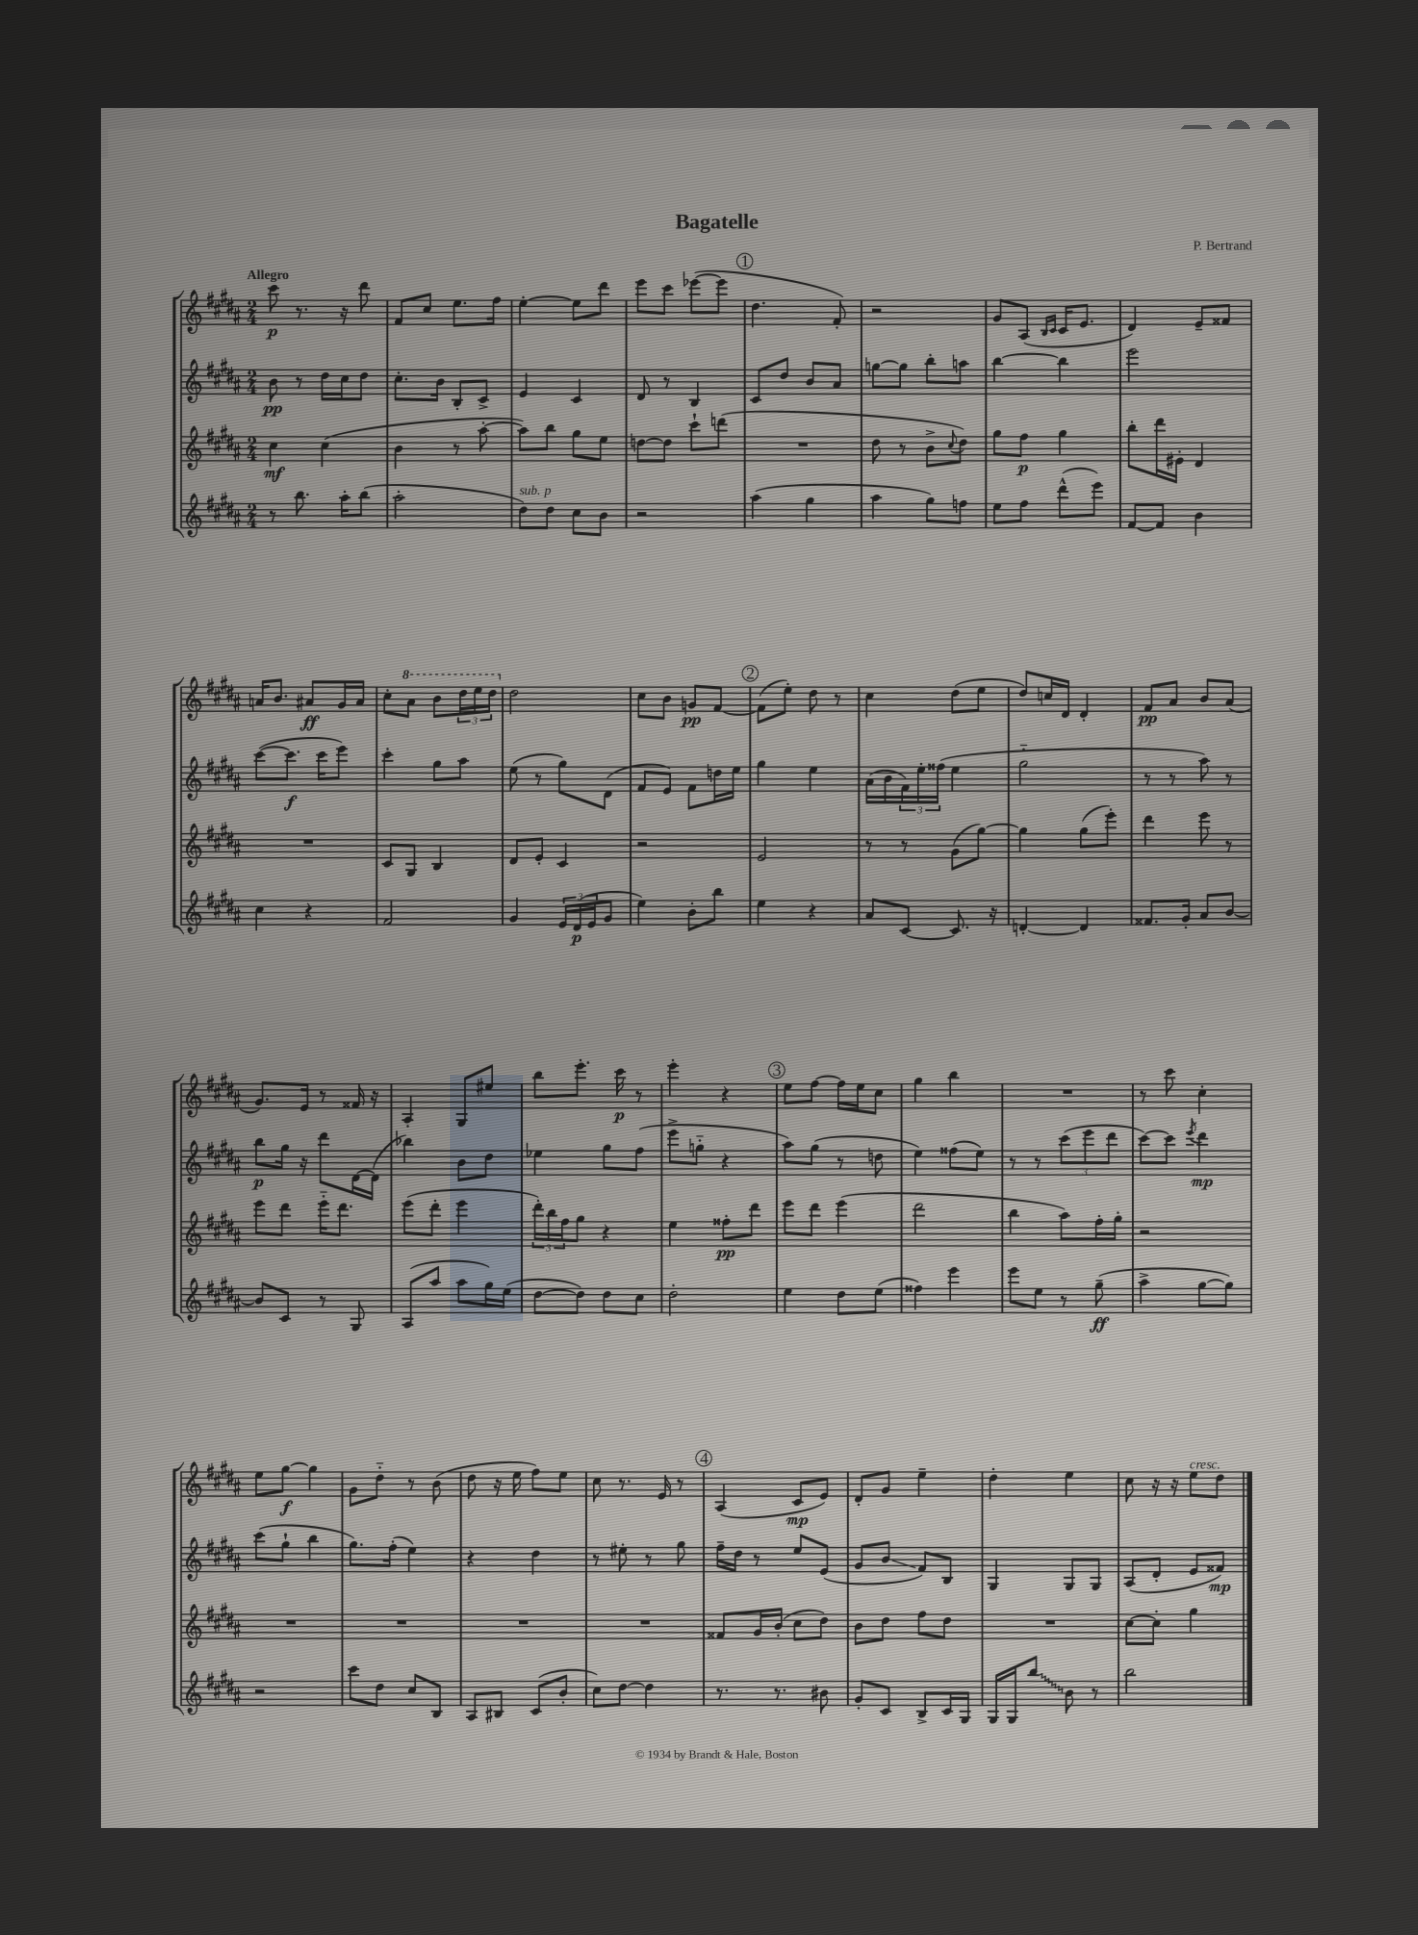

**kern	**kern	**kern	**kern
*staff4	*staff3	*staff2	*staff1
*clefG2	*clefG2	*clefG2	*clefG2
*k[f#c#g#d#a#]	*k[f#c#g#d#a#]	*k[f#c#g#d#a#]	*k[f#c#g#d#a#]
*M2/4	*M2/4	*M2/4	*M2/4
8r	4cc#	8b	8ccc#
8.bb	.	8r	8.r
.	(4cc#	16dd#	.
16aa#'	.	16cc#	16r
(8bb	.	8dd#	8ddd#
=	=	=	=
2aa#'	4b	8.cc#'	8f#
.	.	.	8cc#
.	.	16b	.
.	8r	8B'	8.ee
.	[8aa#'	8c#^	.
.	.	.	16ff#
=	=	=	=
8dd#)	8aa#])	4e	[4ee'
8dd#	8bb	.	.
8cc#	8gg#	4c#	8ee]
8b	8ee	.	8ddd#
=	=	=	=
2r	[8dd	8d#	8eee
.	8dd]	8r	8ccc#
.	8ccc#`	4B	([8eee-
.	(8ddd	.	8eee-]
=	=	=	=
(4aa#	2r	8c#	4.dd#
.	.	8dd#	.
4gg#	.	8b	.
.	.	8a#	8f#')
=	=	=	=
4aa#	8dd#	[8gg	2r
.	8r	8gg]	.
8gg#)	8b^	8bb'	.
.	8qqcc#	.	.
8ff	8dd#)	8aa	.
=	=	=	=
8ee	8gg#	[4bb	8g#
8ff#	8ff#	.	(8A#
.	.	.	16qqB
.	.	.	16qqc#
(8ddd#^^	4gg#	4bb]	16c#
.	.	.	8.e
8eee)	.	.	.
=	=	=	=
[8f#	8bb'	2eee	4d#)
8f#]	16ddd#	.	.
.	16e#'	.	.
4b	4d#	.	8e~
.	.	.	8f##
=	=	=	=
4cc#	2r	([8ccc#	16a
.	.	.	8.b
.	.	8.ccc#]	.
4r	.	.	8a#
.	.	16ccc#	.
.	.	8eee)	16g#
.	.	.	16a#
=	=	=	=
2f#	8c#	4ccc#'	8cc#'
.	8G#	.	8aa#
.	4B	8gg#	8bb
.	.	8aa#	24ddd#
.	.	.	24eee
.	.	.	24ddd#
=	=	=	=
4g#	8d#	(8ee	2dd#
.	8e'	8r	.
24e	4c#	8gg#)	.
(24d#	.	.	.
24e	.	.	.
8g#	.	(8d#	.
=	=	=	=
4ee)	2r	8f#	8cc#
.	.	8e)	8b
8b'	.	8f#	8g
8bb	.	16dd	[8f#
.	.	16ee	.
=	=	=	=
4ee	2e	4gg#	(8f#]
.	.	.	8ee')
4r	.	4ee	8dd#
.	.	.	8r
=	=	=	=
8a#	8r	(16a#	4cc#
.	.	16b	.
[8c#	8r	24f#)	.
.	.	24ee'	.
.	.	(24ff##	.
8.c#]	(8g#	4ee	(8dd#
.	[8gg#)	.	8ee
16r	.	.	.
=	=	=	=
[4d'	4gg#]	2gg#'~	8dd#)
.	.	.	16cc
.	.	.	16d#
4d]	(8gg#	.	4d#'
.	8eee')	.	.
=	=	=	=
8.f##	4ddd#	8r	8f#
.	.	8r	8a#
16g#'	.	.	.
8a#	8eee	8aa#)	8b
[8b	8r	8r	(8a#
=	=	=	=
8b]	8eee	8bb	8.g#)
8c#	8ddd#	16gg#	.
.	.	16r	16e
8r	16eee'~	8ddd#	8r
.	8.ddd#	.	.
8G#	.	[16d#	16f##
.	.	(16d#]	16r
=	=	=	=
(8A#	(8eee	4bb-)	4A#'
8aa#	8ddd#'	.	.
8aa#	4eee	8b	8G#
16gg#)	.	8dd#	8ee#
(16ee	.	.	.
=	=	=	=
[8dd#	24ddd#')	4ee-	8bb
.	24bb	.	.
.	24ff#	.	.
8dd#])	8gg#	.	8.eee'
8dd#	4r	8gg#	.
.	.	.	16ccc#
8cc#	.	(8ff#	8r
=	=	=	=
2dd#'	4ee	8eee^	4eee'
.	.	8gg'~	.
.	8ff##'	4r	4r
.	8ddd#	.	.
=	=	=	=
4ee	8eee	8aa#)	8ee
.	8ddd#	(8gg#	[8ff#
8dd#	(4eee	8r	16ff#]
.	.	.	16ee
(8ee	.	8dd	8cc#
=	=	=	=
4ff##)	2ddd#	4ee)	4gg#
4eee	.	(8ff##	4bb
.	.	8ee)	.
=	=	=	=
8eee	4bb	8r	2r
8ee	.	8r	.
8r	8aa#)	(12ccc#	.
.	.	12eee	.
(8gg#~	16ff#'	.	.
.	.	12ddd#	.
.	16gg#'	.	.
=	=	=	=
4aa#^	2r	[8ccc#)	8r
.	.	8ccc#]	8ccc#
.	.	8qeee	.
[8gg#	.	4ddd#	4cc#'
8gg#])	.	.	.
=	=	=	=
2r	2r	(8ccc#	8ee
.	.	8gg#`	[8gg#
.	.	4bb	4gg#]
=	=	=	=
8ccc#	2r	8.gg#)	8g#
8dd#	.	.	8dd#'~
.	.	(16ff#'	.
8cc#	.	4ee)	8r
8B	.	.	(8b
=	=	=	=
8A#	2r	4r	8dd#
8B#	.	.	16r
.	.	.	16ee
(8c#	.	4dd#	8ff#)
8b'	.	.	8ee
=	=	=	=
8cc#)	2r	8r	8cc#
[8dd#	.	8ee#'	8.r
4dd#]	.	8r	.
.	.	.	16e
.	.	8gg#	8r
=	=	=	=
8.r	8f##	16ff#~	(4A#
.	.	16dd#	.
.	16g#	8r	.
8.r	(16b'	.	.
.	8cc#	8ee	8c#
8b#	8dd#)	(8e	8e)
=	=	=	=
8g#'	8b	8g#	8d#'
8c#	8dd#	8b	8g#
8B^	8ff#	8f#)	4ee~
16c#	8dd#	8B	.
16G#	.	.	.
=	=	=	=
16G#	2r	4G#	4dd#'
16G#	.	.	.
8bb	.	.	.
8b	.	8G#	4ee
8r	.	8G#	.
=	=	=	=
2bb	[8cc#	(8A#	8cc#
.	8cc#']	8d#'	16r
.	.	.	16r
.	4gg#	8e	8ee
.	.	8f##)	8dd#
==	==	==	==
*-	*-	*-	*-
